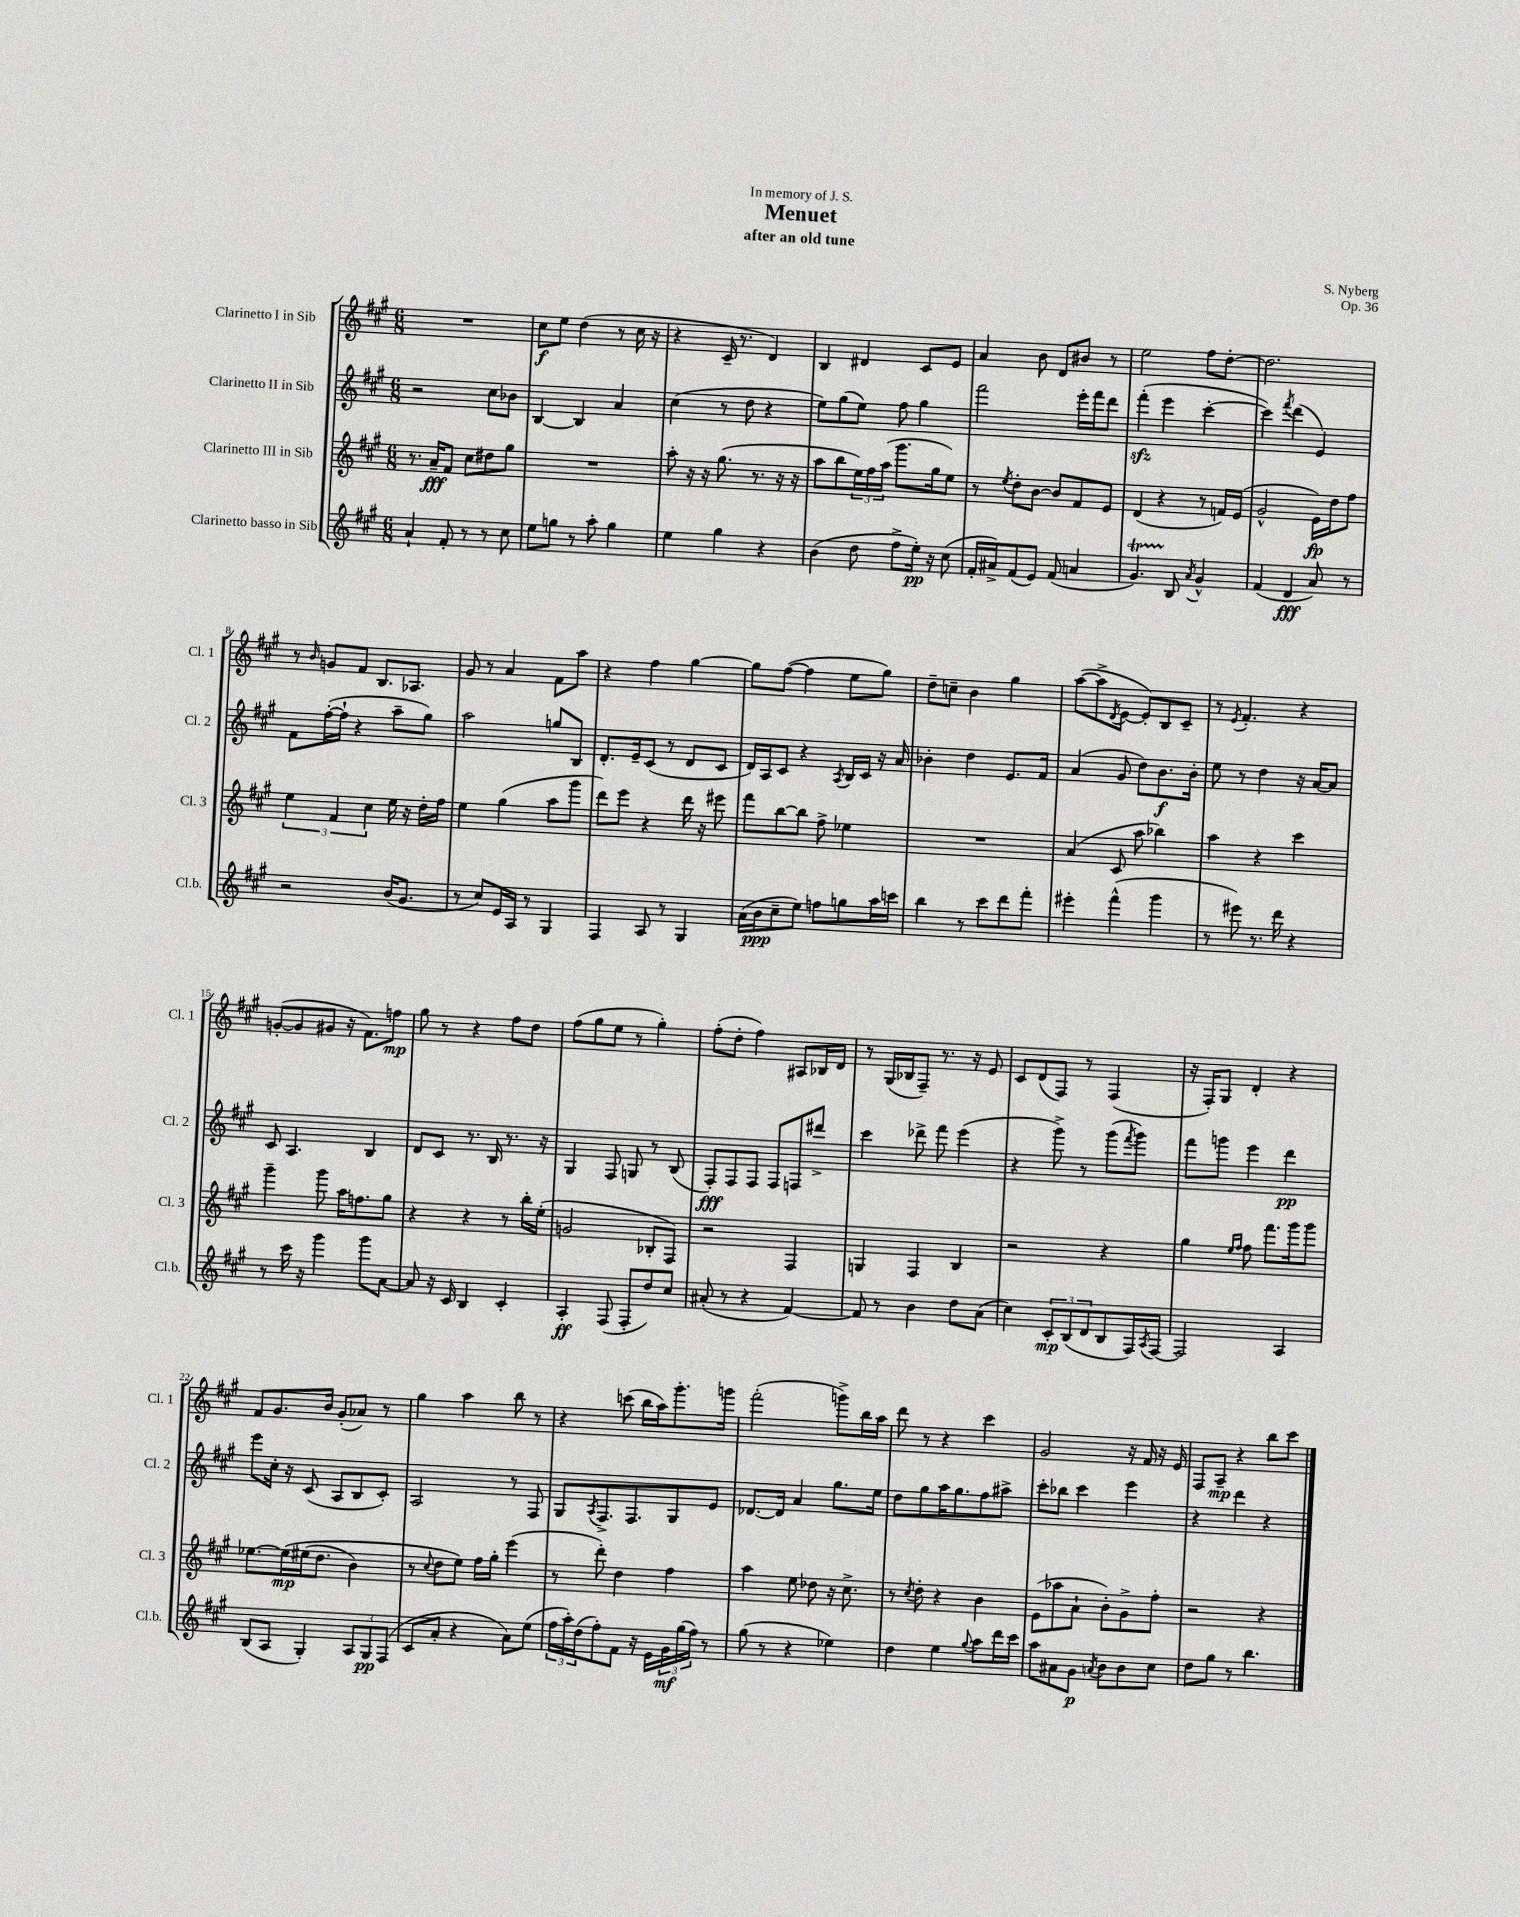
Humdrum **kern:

**kern	**kern	**kern	**kern
*staff4	*staff3	*staff2	*staff1
*clefG2	*clefG2	*clefG2	*clefG2
*k[f#c#g#]	*k[f#c#g#]	*k[f#c#g#]	*k[f#c#g#]
*M6/8	*M6/8	*M6/8	*M6/8
4a`	8.r	2r	2.r
.	16a~	.	.
8f#'	8f#	.	.
8r	8cc#	.	.
8r	8dd#	8cc#	.
8cc#	8gg#	8b-	.
=	=	=	=
8ee	2.r	[4B	8cc#
8gg	.	.	8ee
8r	.	4B]	(4dd
8aa'	.	.	.
4gg	.	4a	8r
.	.	.	16cc#
.	.	.	16r
=	=	=	=
4ee	8aa'	(4cc#	4r
.	16r	.	.
.	16r	.	.
4gg#	(8.gg#	8r	16c#~
.	.	.	8.r
.	.	8dd	.
.	8.r	.	.
4r	.	4r	4d)
.	16r	.	.
.	16r	.	.
=	=	=	=
(4b	8aa	8ee)	4B
.	8bb	(8gg#	.
8dd	24ee)	8ee)	4d#
.	24ff#	.	.
.	(24aa	.	.
8ff#^	8.ggg#	8ff#	.
16ee')	.	4gg#	8c#
16r	16gg#	.	.
(8cc#	8ee)	.	8e
=	=	=	=
16f#'	8r	2fff#	4a
16a#^)	.	.	.
.	8qee	.	.
(8f#	8dd'	.	.
8e)	[8b	.	8b
(8f#	8b]	.	8d
4a	8f#	16eee'	8b#
.	.	16fff#	.
.	8e	8ddd	8r
=	=	=	=
4.g#)	(4d	(4fff#'	2ee
.	4r	4eee	.
8B	.	.	.
8qa	.	.	.
4g#^^	8r	[4ccc#'	8ff#
.	16f)	.	[8dd'
.	(16e	.	.
=	=	=	=
(4f#	2g#^^	4ccc#])	2.dd]
.	.	8qfff#	.
4d	.	(4ddd	.
8a)	16e)	4e)	.
.	16dd	.	.
8r	8ff#	.	.
=	=	=	=
2r	6ee	8f#	8r
.	.	.	16qqb
.	.	([16ff#'	8g
.	6f#	.	.
.	.	16ff#`]	.
.	.	4r	8f#
.	6cc#	.	.
.	.	.	8.B
(16b	16ee	8aa~	.
8.g#	16r	.	8.A-
.	16dd'	8gg#)	.
.	16ff#	.	.
=	=	=	=
8r	4ee	2aa	8g#
8cc#)	.	.	8r
16e	(4gg#	.	4a
16A	.	.	.
8r	.	.	.
4G#	8aa	8gg	8f#
.	8ggg#	8B	8aa
=	=	=	=
4F#	8ddd)	8.d'	4r
.	8eee	.	.
.	.	16e~	.
8A	4r	(8c#	4ff#
8r	.	8r	.
4G#	16ddd	8d	[4gg#
.	16r	.	.
.	8eee#	8c#	.
=	=	=	=
(16a	8fff#	16d)	8gg#]
16b	.	16A	.
8cc#~	[8bb	8c#	([8ff#
8ee)	8bb]	4r	4ff#]
8ff	8ff#^	.	.
.	.	8qA	.
8gg	4ee-	16B	8ee
.	.	16c#	.
16aa	.	16r	8gg#)
16ccc	.	16a	.
=	=	=	=
4bb	2.r	4b-'	8dd~
.	.	.	8cc~
8r	.	4dd	4b
8ccc#	.	.	.
8ddd	.	8.e	4gg#
8fff#'	.	.	.
.	.	16f#	.
=	=	=	=
4eee#'	(4a	(4a	([8aa
.	.	.	8aa^]
.	.	.	8qd
(4fff#^^	8c#	8g#	[8e
.	8aa	8dd)	8e'])
4ggg#	4bb-)	8.b	8B
.	.	.	8c#~
.	.	16b'	.
=	=	=	=
8r	4aa	8ee	8r
.	.	.	8qe
8eee#)	.	8r	4.f#'
8.r	4r	4dd	.
16ddd	.	.	.
4r	4ccc#	16r	4r
.	.	[16a	.
.	.	8a]	.
=	=	=	=
8r	4ggg#~	8c#	([8g'
16ccc#	.	4.A	8g]
16r	.	.	.
4ggg#	8ggg#	.	8g#
.	16aa	.	16r
.	8.ff	.	8.f#)
8ggg#	.	4B	.
[8a	8gg#	.	8ff
=	=	=	=
8a]	4r	8d	8gg#
16r	.	8c#	8r
16c#	.	.	.
4B	4r	8.r	4r
.	.	16B	.
4c#'	8r	8.r	8ff#
.	16bb'	.	8dd
.	(16ee'	16r	.
=	=	=	=
4A'	2g	4G#	(8ff#
.	.	.	8gg#
(8F#	.	8F#	8ee
8F#'	.	8G	8r
8dd)	8B-'	8r	4gg#')
8cc#	8F#)	(8B	.
=	=	=	=
(8a#'	2r	8F#')	(8ff#'
8r	.	8F#	8dd'
4r	.	8F#	4ff#)
.	.	8F#	.
[4f#)	4F#	8F	8A#
.	.	8ddd#^	16B-
.	.	.	16d
=	=	=	=
8f#]	4G	4ccc#	8r
8r	.	.	(16G#
.	.	.	16B-
4b	4F#	8ddd-^	8F#~)
.	.	8fff#	8.r
8dd	4B	(4eee	.
.	.	.	16r
(8a	.	.	8e
=	=	=	=
4cc#)	2r	4r	8c#
.	.	.	(8d
12c#'	.	8ggg#^)	8F#)
(12B	.	.	.
.	.	8r	8r
12d	.	.	.
8B	4r	(8ggg#	(4F#
.	.	8qfff#	.
16F#)	.	8ggg#)	.
8qA	.	.	.
[16F#	.	.	.
=	=	=	=
2F#]	4gg#	8fff#	16r
.	.	.	16F#')
.	.	8ggg	8G#
.	16qqee	.	.
.	16qqff#	.	.
.	8ff#	4eee	4d'
.	8.fff#	.	.
4A	.	4ddd	4r
.	16ggg#	.	.
.	8ggg#	.	.
=	=	=	=
(8B	[8.ee-	8eee	8f#
8A	.	16cc#'	8.g#
.	&(16ee-]	16r	.
4G#')	(16ee#	(8c#	.
.	8.dd	.	16b
.	.	8A	(8g#'
12A	4b)	8B	8a-)
12G#	.	.	.
.	.	8c#')	8r
(12F#	.	.	.
=	=	=	=
8c#	8r	2A	4gg#
.	8qqcc#	.	.
8a'	8dd	.	.
4r	8ee&)	.	4aa
.	16ff#	.	.
.	16gg#'	.	.
8a)	(4eee	8r	8bb
(8ee	.	8F#	8r
=	=	=	=
24ff#	8r	8G#	4r
24aa')	.	.	.
(24dd	.	.	.
.	.	8qA	.
8ff#')	8ddd')	8.F#^	.
8f#	4dd	.	(8ccc
.	.	8.F#	.
16r	.	.	16bb
16e	.	.	16aa)
24g#	4ff#	8G#	8.ggg#'
(24gg#	.	.	.
24ff#)	.	.	.
8r	.	8e	.
.	.	.	16ggg
=	=	=	=
(8gg#	4aa	[8.d-	(2fff#'
8r	.	.	.
.	.	16d-]	.
4r	8ee	4a	.
.	8dd-	.	.
4ee-)	16r	8.gg#	8ggg^)
.	8.cc#^	.	.
.	.	.	16bb
.	.	16ee	16aa
=	=	=	=
4dd	8r	8dd	8ddd
.	8qcc#	.	.
.	8dd'	8gg#	8r
4ee	4r	16aa	4r
.	.	8.gg#	.
8qqgg#	.	.	.
8aa	4b	8ff#	4ccc#
16ddd	.	8aa#^	.
16ccc#	.	.	.
=	=	=	=
8aa	(8e	8ccc#'	2g#
8a#	8aa-	8bb-	.
8g#	8a`	4ccc#	.
8qa	.	.	.
8b	8b')	.	.
8b	8g#^	4eee	16r
.	.	.	16f#
8cc#	8ff#'	.	16r
.	.	.	16e
=	=	=	=
8dd	2r	4r	8F#
8gg#	.	.	8A~
8r	.	4ddd	4r
4.bb	.	.	.
.	4r	4r	8bb
.	.	.	8ccc#
==	==	==	==
*-	*-	*-	*-
